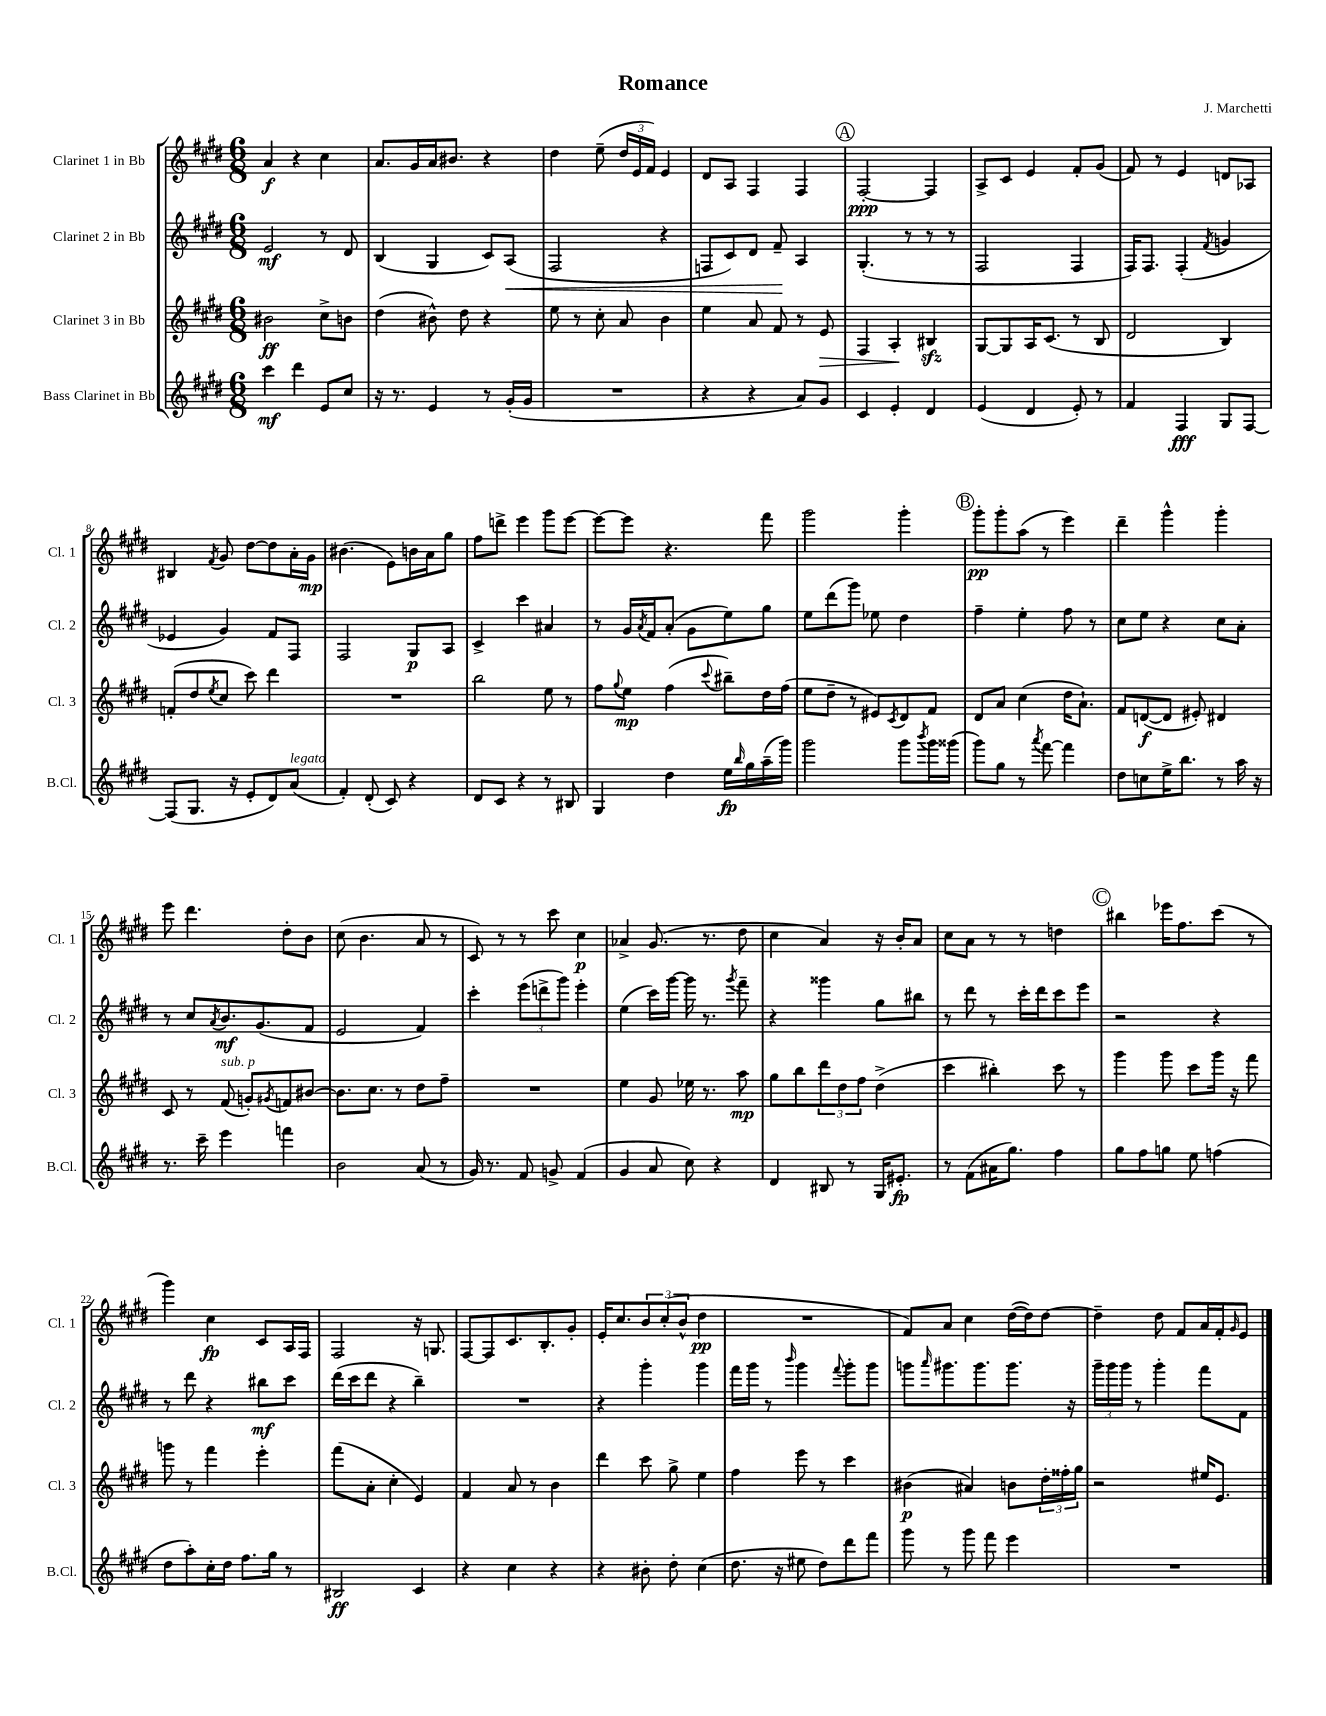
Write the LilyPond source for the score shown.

\header { title = "Romance" composer = "J. Marchetti" }
<<
\new StaffGroup <<
\new Staff = "s0" \with { instrumentName = "Clarinet 1 in Bb" shortInstrumentName = "Cl. 1" } {
    \clef treble \key e \major \numericTimeSignature \time 6/8
    a'4\f r4 cis''4 |
    a'8. gis'16 a'16 bis'8. r4 |
    dis''4 e''8--( \tuplet 3/2 { dis''16 e'16 fis'16) } e'4 |
    dis'8 a8 fis4 fis4 |
    \mark \markup { \circle "A" } fis2~-.\ppp fis4 |
    a8-> cis'8 e'4 fis'8-. gis'8( |
    fis'8) r8 e'4 d'8 aes8 |
    bis4 \acciaccatura { fis'8 } gis'8 dis''8~ dis''8 a'16-. gis'16\mp |
    bis'4.( e'8) b'16 a'16 gis''8 |
    fis''8 d'''8-> e'''4 gis'''8 e'''8~ |
    e'''8~ e'''8 r4. fis'''8 |
    gis'''2 gis'''4-. |
    \mark \markup { \circle "B" } gis'''8-.\pp gis'''8-. a''8( r8 e'''4) |
    dis'''4-- gis'''4-^ gis'''4-. |
    e'''8 dis'''4. dis''8-. b'8 |
    cis''8( b'4. a'8 r8 |
    cis'8) r8 r8 cis'''8 cis''4\p |
    aes'4-> gis'8.( r8. dis''8 |
    cis''4 a'4) r16 b'16-. a'8 |
    cis''8 a'8 r8 r8 d''4 |
    \mark \markup { \circle "C" } bis''4 ees'''16 fis''8. cis'''8( r8 |
    gis'''4) cis''4\fp cis'8 a16 fis16 |
    fis2 r16 g8. |
    fis8~ fis8 cis'8. b8.-. gis'8-. |
    e'16-. cis''8. \tuplet 3/2 { b'8 cis''8-.( b'8-^ } dis''4\pp |
    R2. |
    fis'8) a'8 cis''4 dis''16~( dis''16) dis''8~ |
    dis''4-- dis''8 fis'8 a'16 fis'16-. \grace { gis'16 } e'8 \bar "|." |
}
\new Staff = "s1" \with { instrumentName = "Clarinet 2 in Bb" shortInstrumentName = "Cl. 2" } {
    \clef treble \key e \major \numericTimeSignature \time 6/8
    e'2\mf r8 dis'8 |
    b4( gis4 cis'8) a8\<( |
    fis2 r4 |
    f8 cis'8) dis'8 fis'8--\! a4 |
    \mark \markup { \circle "A" } gis4.-.( r8 r8 r8 |
    fis2 fis4 |
    fis16) fis8. fis4-.( \acciaccatura { fis'8 } g'4 |
    ees'4 gis'4) fis'8 fis8 |
    fis2 gis8\p a8 |
    cis'4-> cis'''4 ais'4 |
    r8 gis'16 \acciaccatura { a'8 } fis'16 a'8-.( gis'8 e''8) gis''8 |
    e''8 dis'''8( gis'''8) ees''8 dis''4 |
    \mark \markup { \circle "B" } fis''4-- e''4-. fis''8 r8 |
    cis''8 e''8 r4 cis''8 a'8-. |
    r8 cis''8 \acciaccatura { a'8 } b'8.\mf gis'8.( fis'8 |
    e'2 fis'4) |
    cis'''4-. \tuplet 3/2 { e'''8( d'''8-> gis'''8) } e'''4-. |
    e''4( cis'''16) gis'''16~ gis'''16 r8. \acciaccatura { gis'''8 } fis'''8-- |
    r4 gisis'''4 gis''8 bis''8 |
    r8 dis'''8 r8 cis'''16-. dis'''16 cis'''8 e'''8 |
    \mark \markup { \circle "C" } r2 r4 |
    r8 dis'''8 r4 bis''8\mf cis'''8 |
    dis'''16( cis'''16 dis'''8 r4 b''4--) |
    R2. |
    r4 gis'''4-. gis'''4 |
    fis'''16 gis'''16 r8 \grace { b'''16 } gis'''4 \appoggiatura { fis'''8 } gis'''8-. gis'''8 |
    g'''8 \grace { a'''16 } gis'''8. gis'''8. gis'''8. r16 |
    \tuplet 3/2 { gis'''16-- gis'''16 gis'''16 } r8 gis'''4-. fis'''8 fis'8 \bar "|." |
}
\new Staff = "s2" \with { instrumentName = "Clarinet 3 in Bb" shortInstrumentName = "Cl. 3" } {
    \clef treble \key e \major \numericTimeSignature \time 6/8
    bis'2\ff cis''8-> b'8 |
    dis''4( bis'8-^) dis''8 r4 |
    e''8 r8 cis''8-. a'8 b'4 |
    e''4 a'8 fis'8 r8 e'8\> |
    \mark \markup { \circle "A" } fis4 a4-.\! bis4\sfz |
    gis8~ gis8 a16 cis'8.( r8 b8 |
    dis'2 b4) |
    f'8-.( dis''8 \acciaccatura { e''8 } cis''8 cis'''8) dis'''4 |
    R2. |
    b''2 e''8 r8 |
    fis''8 \appoggiatura { gis''8 } e''8\mp fis''4( \appoggiatura { cis'''8 } bis''8--) dis''16 fis''16( |
    e''8 dis''8-- r8 eis'8) \acciaccatura { cis'8 } dis'8 fis'8 |
    \mark \markup { \circle "B" } dis'8 a'8 cis''4( dis''16 a'8.-!) |
    fis'8 d'8~\f( d'8 eis'8-.) dis'4 |
    cis'8 r8 fis'8^\markup { \italic "sub. p" }( g'8-.) \acciaccatura { gis'8 } f'8 bis'8~ |
    bis'8. cis''8. r8 dis''8 fis''8-- |
    R2. |
    e''4 gis'8 ees''16 r8. a''8\mp |
    gis''8 b''8 \tuplet 3/2 { dis'''8 dis''8 fis''8 } dis''4->( |
    cis'''4 bis''4-.) cis'''8 r8 |
    \mark \markup { \circle "C" } gis'''4 gis'''8 cis'''8 gis'''16 r16 fis'''8 |
    g'''8 r8 fis'''4 e'''4-. |
    fis'''8( a'8-. cis''4-. e'4) |
    fis'4 a'8 r8 b'4 |
    dis'''4 cis'''8 gis''8-> e''4 |
    fis''4 e'''8 r8 cis'''4 |
    bis'4\p( ais'4) b'8 \tuplet 3/2 { dis''16-. fisis''16-. gis''16 } |
    r2 eis''16 e'8. \bar "|." |
}
\new Staff = "s3" \with { instrumentName = "Bass Clarinet in Bb" shortInstrumentName = "B.Cl." } {
    \clef treble \key e \major \numericTimeSignature \time 6/8
    cis'''4\mf dis'''4 e'8 cis''8 |
    r16 r8. e'4 r8 gis'16-.( gis'16 |
    R2. |
    r4 r4 a'8) gis'8 |
    \mark \markup { \circle "A" } cis'4 e'4-. dis'4 |
    e'4( dis'4 e'8-.) r8 |
    fis'4 fis4\fff gis8 fis8~ |
    fis8( gis8. r16 e'8-. dis'8) a'8^\markup { \italic "legato" }( |
    fis'4-.) dis'8-.( cis'8) r4 |
    dis'8 cis'8 r4 r8 bis8 |
    gis4 dis''4 e''16\fp \grace { b''16 } gis''16 a''16--( gis'''16) |
    gis'''2 gis'''8 \acciaccatura { b'''8 } gis'''16 gisis'''16( |
    \mark \markup { \circle "B" } gis'''8) gis''8 r8 \acciaccatura { a'''8 } fis'''8~ fis'''4 |
    dis''8 c''8 e''16-> b''8. r8 a''16 r16 |
    r8. cis'''16-- e'''4 f'''4 |
    b'2 a'8( r8 |
    gis'16) r8. fis'8 g'8-> fis'4( |
    gis'4 a'8 cis''8) r4 |
    dis'4 bis8 r8 gis16 eis'8.-.\fp |
    r8 fis'8( ais'16 gis''8.) fis''4 |
    \mark \markup { \circle "C" } gis''8 fis''8 g''8 e''8 f''4( |
    dis''8 a''8-.) cis''16-. dis''16 fis''8. gis''16 r8 |
    bis2\ff cis'4 |
    r4 cis''4 r4 |
    r4 bis'8-. dis''8-. cis''4( |
    dis''8. r16 eis''8 dis''8) dis'''8 fis'''8 |
    gis'''8 r8 gis'''8 fis'''8 e'''4 |
    R2. \bar "|." |
}
>>
>>
